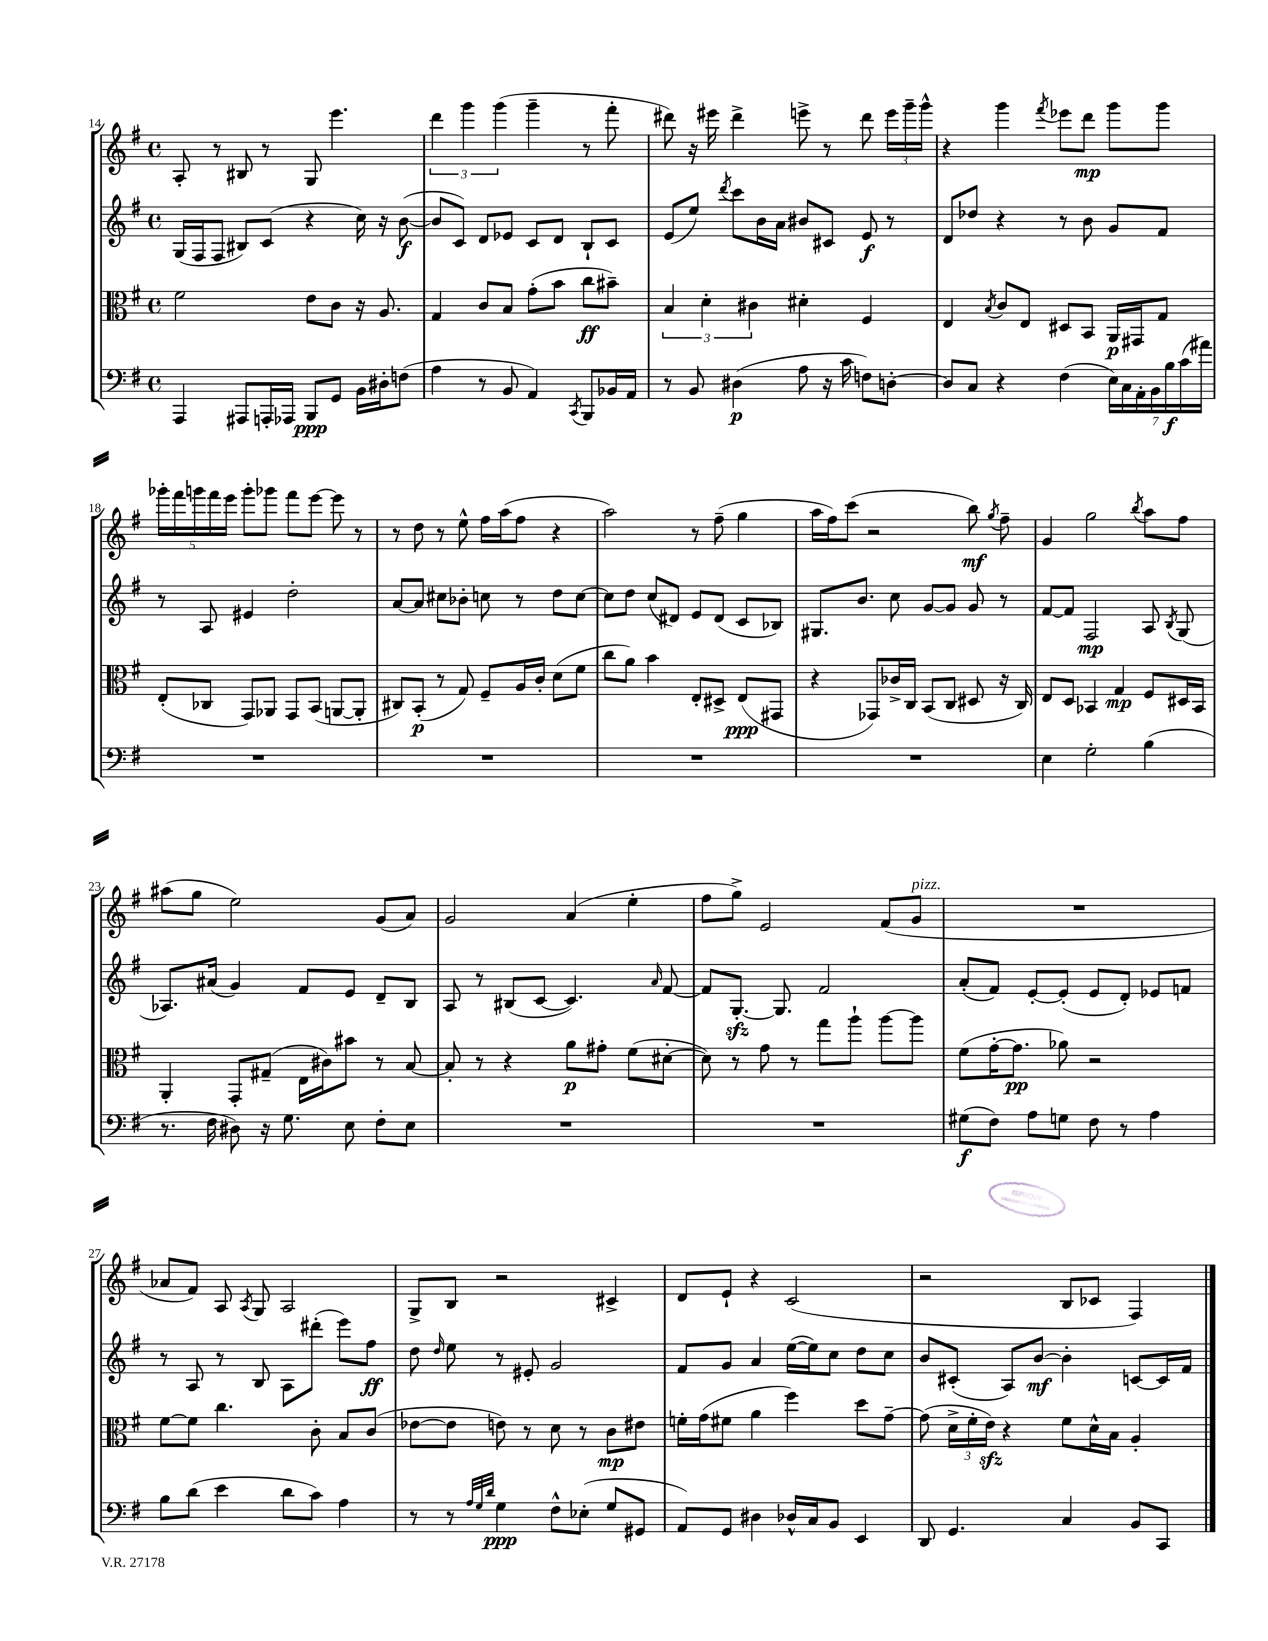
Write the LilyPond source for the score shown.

<<
\new StaffGroup <<
\new Staff = "s0" {
    \clef treble \key g \major \defaultTimeSignature \time 4/4
    \autoBeamOff a8-. r8 bis8 r8 g8 e'''4. |
    \tuplet 3/2 { d'''4 g'''4 g'''4( } g'''4-- r8 fis'''8-. |
    dis'''8) r16 eis'''16 dis'''4-> e'''8-> r8 dis'''8 \tuplet 3/2 { e'''16[ g'''16-- g'''16]-^ } |
    r4 g'''4 \acciaccatura { fis'''8 } ees'''8[ d'''8]\mp g'''8[ g'''8] |
    \tuplet 5/4 { ges'''16[-. fis'''16 g'''16 fis'''16 e'''16] } g'''8[-. ges'''8] fis'''8[ e'''8]~ e'''8 r8 |
    r8 d''8 r8 e''8-^ fis''16[ a''16( fis''8] r4 |
    a''2) r8 fis''8--( g''4 |
    a''16[ fis''16) c'''8]( r2 b''8\mf) \acciaccatura { g''8 } fis''8-- |
    g'4 g''2 \acciaccatura { b''8 } a''8[ fis''8] |
    ais''8[( g''8] e''2) g'8[( a'8]) |
    g'2 a'4( e''4-. |
    fis''8[ g''8]->) e'2 fis'8[( g'8]^\markup { \italic "pizz." } |
    R1 |
    aes'8[ fis'8]) a8 \acciaccatura { a8 } g8 a2 |
    g8[-> b8] r2 cis'4-> |
    d'8[ e'8]-! r4 c'2( |
    r2 b8[ ces'8] fis4) \bar "|." |
}
\new Staff = "s1" {
    \clef treble \key g \major \defaultTimeSignature \time 4/4
    \autoBeamOff g16[( fis16 fis8] bis8[) c'8]( r4 c''16) r16 b'8~\f( |
    b'8[ c'8]) d'8[ ees'8] c'8[ d'8] b8[-! c'8] |
    e'8[( e''8]) \acciaccatura { d'''8 } c'''8[ b'16 a'16] bis'8[ cis'8] e'8\f r8 |
    d'8[ des''8] r4 r8 b'8 g'8[ fis'8] |
    r8 a8 eis'4 d''2-. |
    a'8[~ a'8] cis''8[ bes'8]-. c''8 r8 d''8[ c''8]~ |
    c''8[ d''8] c''8[( dis'8]) e'8[ dis'8]( c'8[ bes8]) |
    gis8.[ b'8.] c''8 g'8[~ g'8] g'8 r8 |
    fis'8[~ fis'8] fis2\mp a8 \acciaccatura { b8 } g8( |
    aes8.[) ais'16]( g'4) fis'8[ e'8] d'8[-- b8] |
    a8 r8 bis8[( c'8]~ c'4.) \grace { a'16 } fis'8~ |
    fis'8[ g8.]~-.\sfz g8. fis'2 |
    a'8[-.( fis'8]) e'8[~-. e'8]-.( e'8[ d'8]-.) ees'8[ f'8] |
    r8 a8 r8 b8 a8[ dis'''8]-.( e'''8[) fis''8]\ff |
    d''8 \grace { d''16 } e''8 r8 eis'8-. g'2 |
    fis'8[ g'8] a'4 e''16[~( e''16) c''8] d''8[ c''8] |
    b'8[ cis'8]-.( a8[) b'8]~\mf b'4-. c'8[~ c'16 fis'16] \bar "|." |
}
\new Staff = "s2" {
    \clef alto \key g \major \defaultTimeSignature \time 4/4
    \autoBeamOff fis'2 e'8[ c'8] r16 a8. |
    g4 c'8[ b8] g'8[-.( b'8] c''8[\ff bis'8]--) |
    \tuplet 3/2 { b4 d'4-. cis'4 } dis'4-. fis4 |
    e4 \acciaccatura { b8 } c'8[ e8] dis8[ b,8] a,16[\p gis,16 g8] |
    e8[-.( ces8] g,8[) aes,8] g,8[ b,8]( a,8[~ a,8]-. |
    cis8[) b,8]-.\p( r8 g8) fis8[-- a16 c'16]-. d'8[( fis'8] |
    c''8[ a'8]) b'4 e8[-. dis8]-> e8[\ppp( gis,8] |
    r4 ges,8[) ces'16-> c16] b,8[( c8] dis8 r16 c16) |
    e8[ d8] bes,4 g4\mp fis8[ dis16 bes,16] |
    a,4-. g,8[-. gis8]--( e16[ cis'16) bis'8] r8 b8~ |
    b8-. r8 r4 a'8[\p gis'8]-. fis'8[( dis'8]~-. |
    dis'8) r8 g'8 r8 g''8[ a''8]-! a''8[~ a''8] |
    fis'8[( g'16~-. g'8.]\pp aes'8) r2 |
    fis'8[~ fis'8] c''4. c'8-. b8[ c'8]( |
    ees'8[~ ees'8] e'8) r8 d'8 r8 c'8[\mp eis'8] |
    f'16[-. g'16( fis'8] a'4 fis''4) d''8[ g'8]~-- |
    g'8( \tuplet 3/2 { d'16[-> fis'16-. e'16]\sfz) } r4 fis'8[ d'16-^ b16] a4-. \bar "|." |
}
\new Staff = "s3" {
    \clef bass \key g \major \defaultTimeSignature \time 4/4
    \autoBeamOff a,,4 ais,,8[ a,,16-. aes,,16] b,,8[\ppp g,8] b,16[ dis16-. f8]( |
    a4 r8 b,8 a,4) \acciaccatura { c,8 } b,,8[ bes,16 a,16] |
    r8 b,8 dis4\p( a8 r16 c'16 f8[) d8]~-. |
    d8[ c8] r4 fis4( \tuplet 7/4 { e16[) c16 a,16-. b,16 b16\f c'16( ais'16]) } |
    R1 |
    R1 |
    R1 |
    R1 |
    e4 g2-. b4( |
    r8. fis16 dis8) r16 g8. e8 fis8[-. e8] |
    R1 |
    R1 |
    gis8[\f( fis8]) a8[ g8] fis8 r8 a4 |
    b8[ d'8]( e'4 d'8[ c'8]) a4 |
    r8 r8 \grace { a32[ g32 d'32] } g4\ppp fis8[-^ ees8]-.( g8[ gis,8] |
    a,8[) g,8] dis4 des16[-^ c16 b,8] e,4 |
    d,8 g,4. c4 b,8[ c,8] \bar "|." |
}
>>
>>
\layout { \context { \Score currentBarNumber = #14 } }
